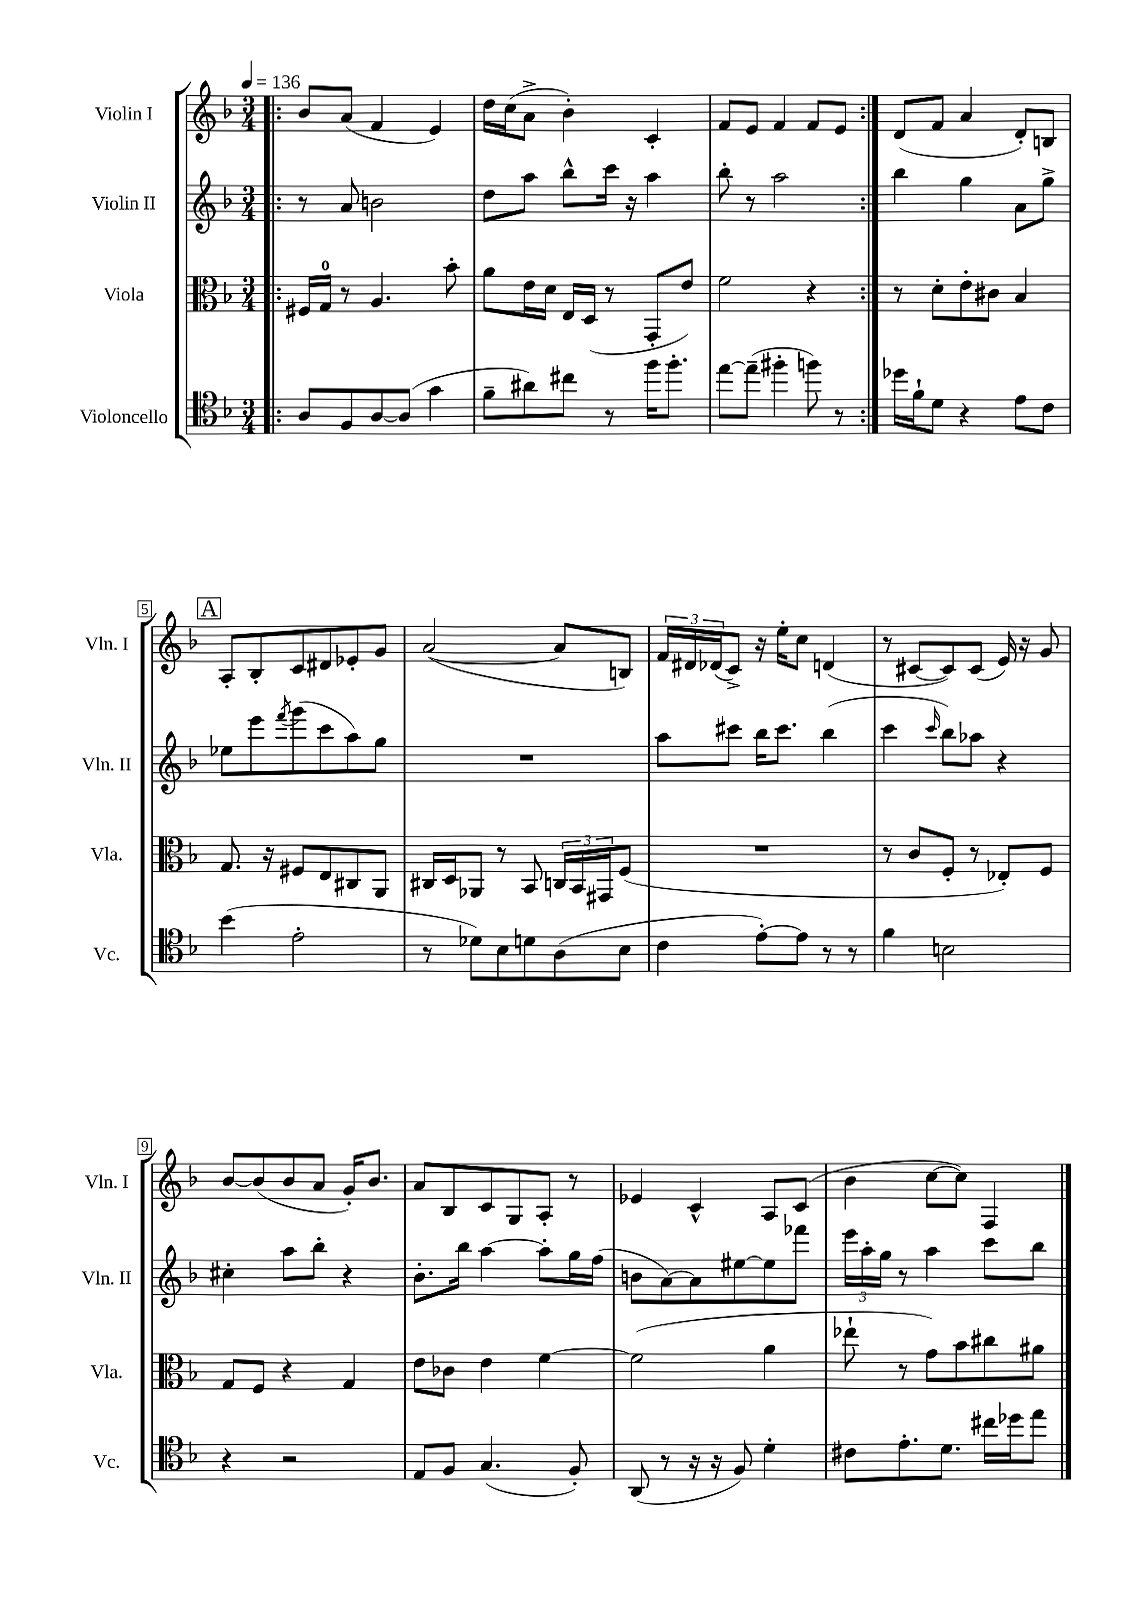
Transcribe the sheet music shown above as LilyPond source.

<<
\new StaffGroup <<
\new Staff = "s0" \with { instrumentName = "Violin I" shortInstrumentName = "Vln. I" } {
    \clef treble \key f \major \numericTimeSignature \time 3/4 \tempo 4 = 136
    \repeat volta 2 { \bar ".|:" bes'8 a'8( f'4 e'4) |
    d''16 c''16( a'8-> bes'4-.) c'4-. |
    f'8 e'8 f'4 f'8 e'8 | }
    d'8( f'8 a'4 d'8-.) b8 |
    \mark \markup { \box "A" } a8-. bes8-. c'8 dis'8 ees'8-. g'8 |
    a'2~( a'8 b8) |
    \tuplet 3/2 { f'16 dis'16 des'16( } c'8->) r16 e''16-. c''8 d'4( |
    r8 cis'8~ cis'8) cis'8( e'16) r16 g'8 |
    bes'8~ bes'8( bes'8 a'8 g'16-.) bes'8. |
    a'8 bes8 c'8 g8 a8-. r8 |
    ees'4 c'4-^ a8 c'8( |
    bes'4 c''8~ c''8) f4 \bar "|." |
}
\new Staff = "s1" \with { instrumentName = "Violin II" shortInstrumentName = "Vln. II" } {
    \clef treble \key f \major \numericTimeSignature \time 3/4
    \repeat volta 2 { \bar ".|:" r8 a'8 b'2 |
    d''8 a''8 bes''8-^ c'''16 r16 a''4 |
    bes''8-. r8 a''2 | }
    bes''4 g''4 a'8 g''8-> |
    \mark \markup { \box "A" } ees''8 e'''8 \acciaccatura { f'''8 } g'''8( c'''8 a''8) g''8 |
    R2. |
    a''8 cis'''8 bes''16 cis'''8. bes''4( |
    c'''4 \grace { c'''16 } bes''8) aes''8 r4 |
    cis''4-. a''8 bes''8-. r4 |
    bes'8.-. bes''16 a''4~ a''8-. g''16 f''16( |
    b'8 a'8~) a'8 eis''8~ eis''8 fes'''8 |
    \tuplet 3/2 { e'''16 a''16-. g''16 } r8 a''4 c'''8 bes''8 \bar "|." |
}
\new Staff = "s2" \with { instrumentName = "Viola" shortInstrumentName = "Vla." } {
    \clef alto \key f \major \numericTimeSignature \time 3/4
    \repeat volta 2 { \bar ".|:" fis16 g16-0 r8 a4. bes'8-. |
    a'8 e'16 d'16 e16 d16( r8 g,8-. e'8) |
    f'2 r4 | }
    r8 d'8-. e'8-. cis'8 bes4 |
    \mark \markup { \box "A" } g8. r16 fis8 e8 cis8 a,8 |
    cis16 d16 aes,8 r8 bes,8 \tuplet 3/2 { c16 bes,16 gis,16 } f8( |
    R2. |
    r8 c'8 f8-. r8 ees8-.) f8 |
    g8 f8 r4 g4 |
    e'8 ces'8 e'4 f'4~ |
    f'2( a'4 |
    ees''8-! r8 g'8) bes'8 cis''8 ais'8 \bar "|." |
}
\new Staff = "s3" \with { instrumentName = "Violoncello" shortInstrumentName = "Vc." } {
    \clef tenor \key f \major \numericTimeSignature \time 3/4
    \repeat volta 2 { \bar ".|:" a8 f8 a8~ a8( g'4 |
    f'8-- ais'8) cis''8 r8 f''16 f''8.-. |
    e''8~ e''8--( fis''4-. f''8) r8 | }
    des''16 f'16-! d'8 r4 e'8 c'8 |
    \mark \markup { \box "A" } bes'4( e'2-. |
    r8 des'8) bes8 d'8 a8( bes8 |
    c'4 e'8~-.) e'8 r8 r8 |
    f'4 b2 |
    r4 r2 |
    e8 f8 g4.( f8-.) |
    a,8( r8 r16 r16 f8) d'4-. |
    cis'8 e'8.-. d'8. cis''16 des''16 e''8 \bar "|." |
}
>>
>>
\layout { \context { \Score \override BarNumber.stencil = #(make-stencil-boxer 0.1 0.3 ly:text-interface::print) } }
